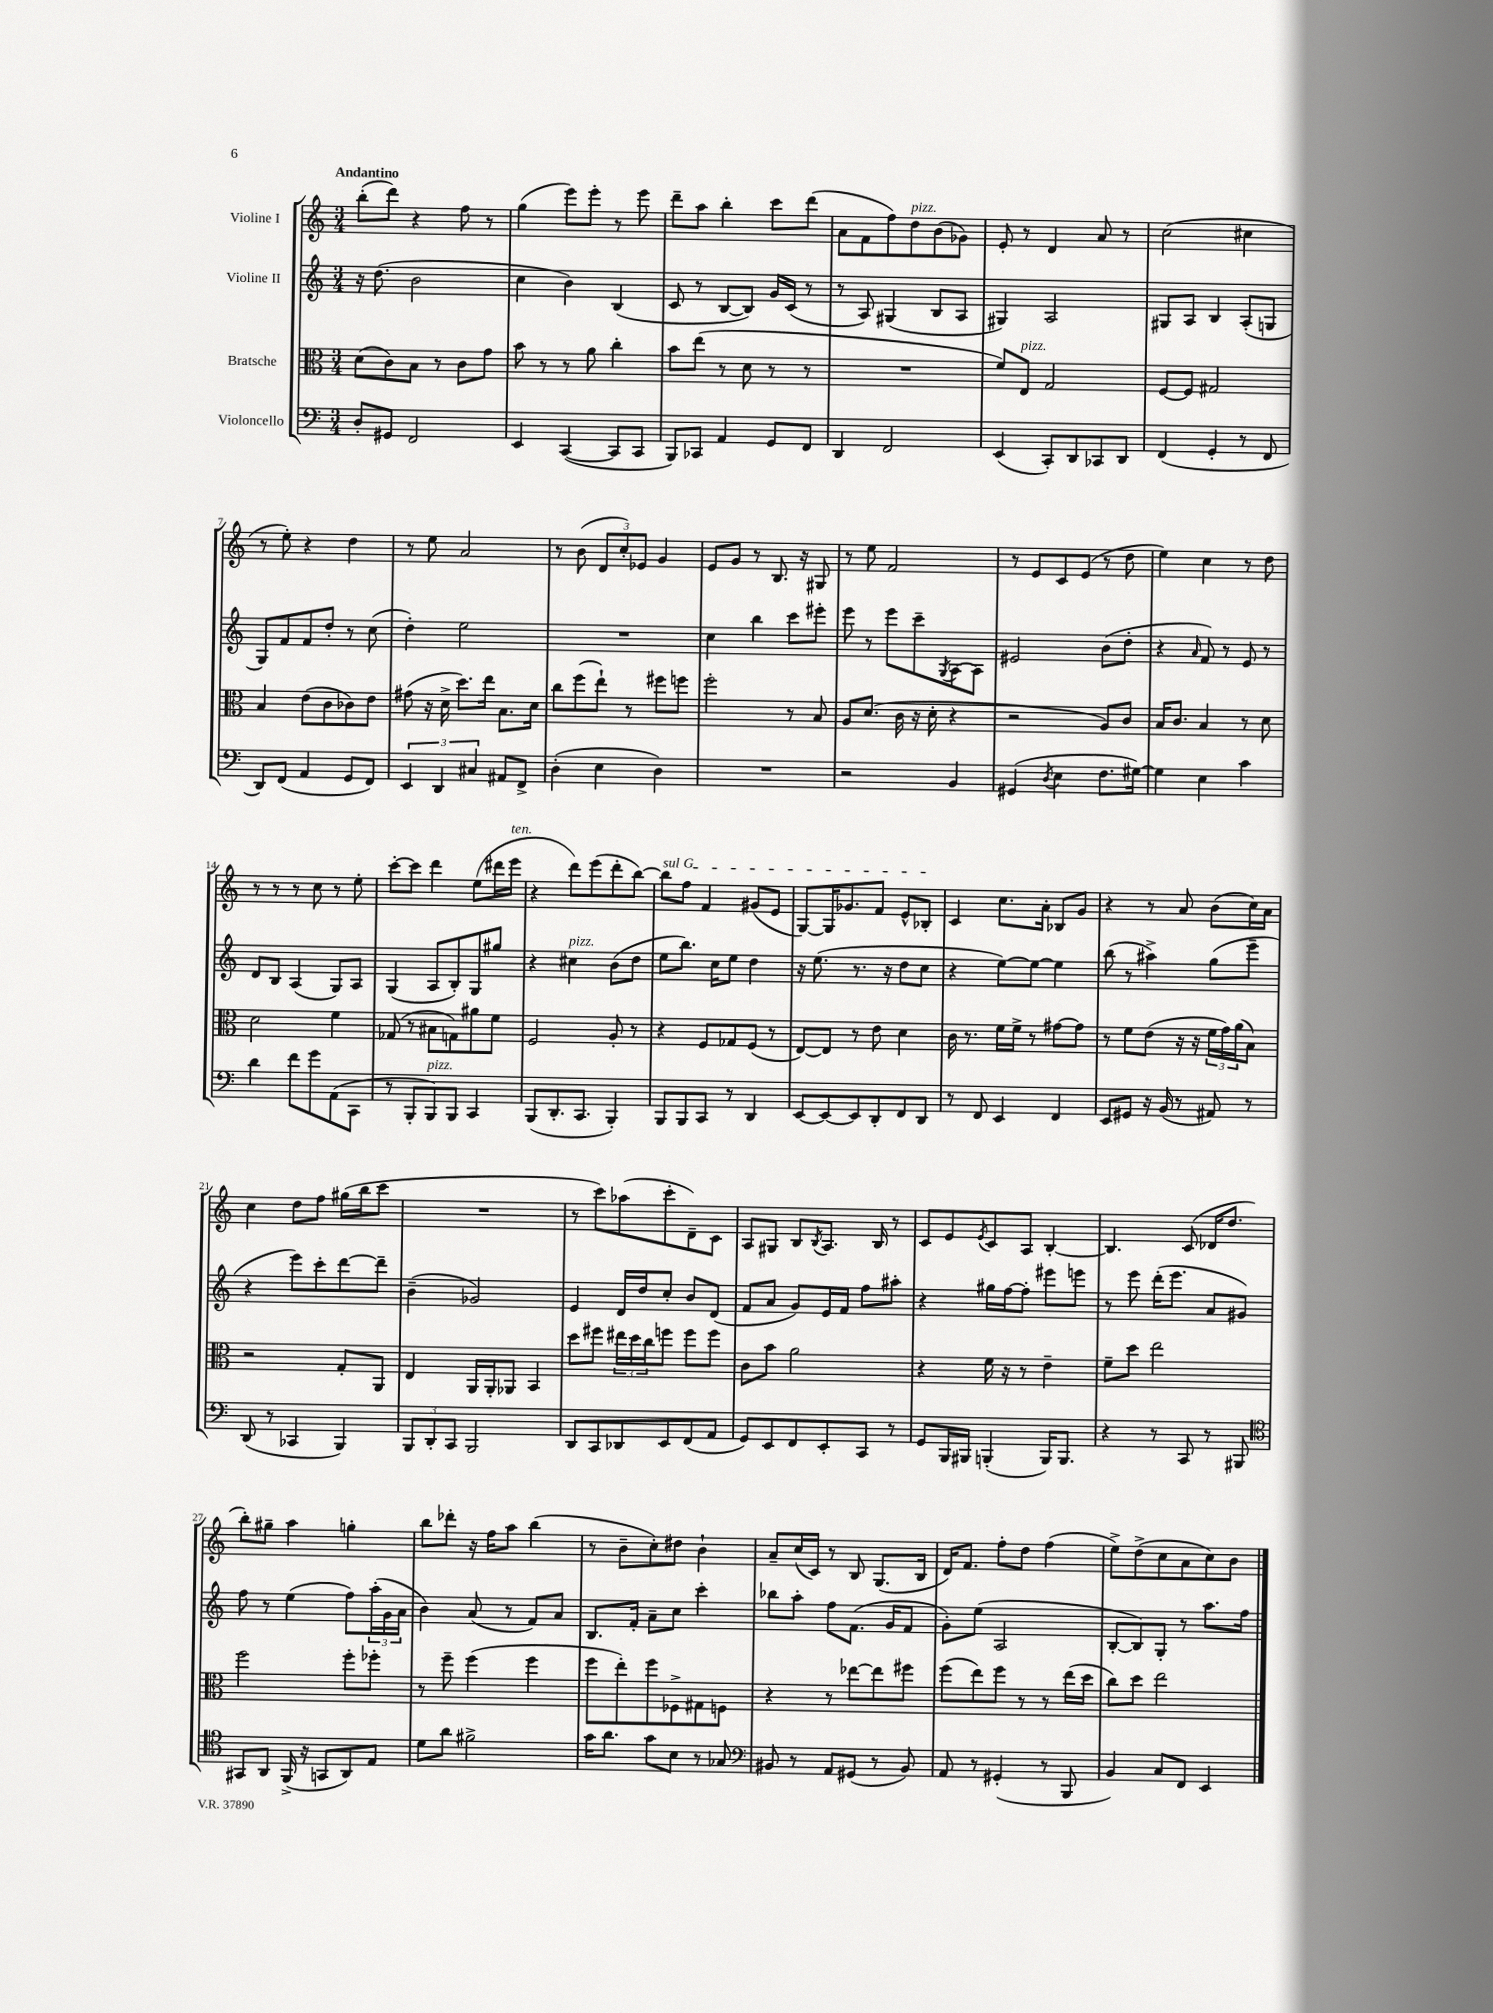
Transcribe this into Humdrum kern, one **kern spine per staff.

**kern	**kern	**kern	**kern
*staff4	*staff3	*staff2	*staff1
*clefF4	*clefC3	*clefG2	*clefG2
*k[]	*k[]	*k[]	*k[]
*M3/4	*M3/4	*M3/4	*M3/4
8D'/L	(8d\L	16r	(8bb'\L
.	.	(8.dd\	.
8GG#/J	8c\)	.	8ddd\J)
2FF/	8B\J	2b\	4r
.	8r	.	.
.	8c\L	.	8ff\
.	8g\J	.	8r
=	=	=	=
4EE/	8b\	4cc\	(4gg\
.	8r	.	.
([4CC/	8r	4b\)	8eee\L)
.	8a\	.	8eee'\J
8CC/]L	4cc'\	(4B/	8r
8CC/J	.	.	8eee\
=	=	=	=
8BBB/L)	8b\L	8c/	8ddd~\L
8CC-/J	(8ee\J	8r	8aa\J
4AA/	8r	[8B/L	4bb'\
.	8d\	8B/]J)	.
8GG/L	8r	16g/LL	8ccc\L
.	.	(16c/JJ	.
8FF/J	8r	8r	(8ddd\J
=	=	=	=
4DD/	2.r	8r	8a\L
.	.	8A/)	8f\
2FF/	.	(4G#/	8ff\)
.	.	.	8dd\
.	.	8B/L	(8b\
.	.	8A/J	8g-\J)
=	=	=	=
(4EE/	8f/L)	4G#/)	8e'/
.	8E/J	.	8r
8CC'/L)	2G/	2A/	4d/
8DD/	.	.	.
8CC-/	.	.	8a/
8DD/J	.	.	8r
=	=	=	=
(4FF/	[8F/L	8G#/L	(2cc\
.	8F/]J	8A/J	.
4GG'/	2G#/	4B/	.
8r	.	(8A'/L	4cc#\
8FF/	.	8G/J	.
=	=	=	=
8DD/L)	4B/	8G/L)	8r
(8FF/J	.	8f/	8ee'\)
4AA/	(8e\L	8f/	4r
.	8c\	8dd'/J	.
8GG/L	8c-\)	8r	4dd\
8FF/J)	8e\J	(8cc\	.
=	=	=	=
6EE/	(8g#\	4dd'\)	8r
.	16r	.	8ee\
6DD/	.	.	.
.	16d^\	.	.
.	8.dd\L)	2ee\	2a/
6C#/	.	.	.
.	16ee\Jk	.	.
8AA#/L	8.B\L	.	.
8FF^/J	.	.	.
.	16d\Jk	.	.
=	=	=	=
(4D'\	8cc\L	2.r	8r
.	(8ff\	.	(8b\
4E\	8ee`\J)	.	12d/L
.	.	.	12cc'/)
.	8r	.	.
.	.	.	12e-/J
4D\)	8ff#\L	.	4g/
.	8ff\J	.	.
=	=	=	=
2.r	2ff'\	4cc\	8e/L
.	.	.	8g/J
.	.	4bb\	8r
.	.	.	8.B/
.	8r	8ccc\L	.
.	.	.	16r
.	8B/	8eee#'\J	8G#/
=	=	=	=
2r	8A/L	8eee\	8r
.	(8.d/J	8r	8ee\
.	.	8eee\L	2f/
.	16c\	.	.
.	16r	8ccc~\	.
.	16d'\	.	.
.	.	8qG/	.
4BB/	4r	[8A\	.
.	.	8A\]J	.
=	=	=	=
(4GG#/	2r	2e#/	8r
.	.	.	8e/L
8qD/	.	.	.
4E\	.	.	8c/
.	.	.	(8e/J
8.F\L	8A/L)	(8b\L	8r
.	8c/J	8dd'\J	8dd\
[16G#\Jk)	.	.	.
=	=	=	=
4G#\]	16B/LK	4r	4ee\)
.	8.c/J	.	.
.	.	16qqa/	.
4E\	4B/	8f/)	4cc\
.	.	8r	.
4c\	8r	8e/	8r
.	8d\	8r	8dd\
=	=	=	=
4d\	2d\	8d/L	8r
.	.	8B/J	8r
8f\L	.	(4A/	8r
8g\	.	.	8cc\
(8AA\	4f\	8G/L)	8r
8CC\J	.	8A/J	8ee'\
=	=	=	=
8r	(8G-/	(4G/	[8ccc'\L
8BBB'/L	8r	.	8ccc\]J
8BBB/)	8B#\L	8A/L	4ddd\
8BBB/J	8G\)	8B'/)	.
4CC/	8a#\	8G/	(8ee\L
.	8f\J	8gg#/J	16ddd#\L
.	.	.	16eee\JJ
=	=	=	=
(8BBB/L	2F/	4r	4r
8.DD'/	.	.	.
.	.	4cc#\	8ddd\L)
8.CC/J	.	.	.
.	.	.	(8eee\
4BBB'/)	8A'/	(8b\L	8ddd'\
.	8r	8dd\J	[8bb\J)
=	=	=	=
8BBB/L	4r	8ee\L	8bb\]L
8BBB/	.	8.bb\J)	8ff\J
8CC/J	8F/L	.	4f/
.	.	16cc\LK	.
8r	8G-/	8ee\J	.
4DD/	(8F/J	4dd\	(8g#/L
.	8r	.	8e/J
=	=	=	=
[8EE/L	[8E/L)	16r	[8G/L)
.	.	(8.ee\	.
8EE/_	8E/]J	.	16G/]K
.	.	.	8.g-/
8EE/]	8r	8.r	.
8DD'/	8e\	.	8f/J
.	.	16r	.
8FF/	4d\	8dd\L	8e^^/L
8DD/J	.	8cc\J	8B-'/J
=	=	=	=
8r	16c\	4r	4c/
.	8.r	.	.
8FF/	.	.	.
4EE/	16f\LL	[8ee\L)	8.cc\L
.	16f^\JJ	.	.
.	8r	8ee\_J	.
.	.	.	16a'\Jk
4FF/	[8g#\L	4ee\]	8B-/L
.	8g#\]J	.	8g/J
=	=	=	=
8EE/L	8r	(8bb\	4r
8GG#/J	8f\L	8r	.
16r	(8e\J	4aa#^\)	8r
(16BB/	.	.	.
8r	16r	.	8a/
.	16r	.	.
8AA#/)	24f\LL	(8gg\L	(8b\L
.	24g\)	.	.
.	(24a\J	.	.
8r	8B\J)	8eee~\J	16cc\L)
.	.	.	16a\JJ
=	=	=	=
(8DD/	2r	4r	4cc\
8r	.	.	.
4CC-/	.	8eee\L)	8dd\L
.	.	8ccc'\	8ff\J
4BBB/)	8G'/L	[8ddd\	(16gg#\LL
.	.	.	16bb\J
.	8AA/J	8ddd~\]J	8ccc\J
=	=	=	=
12BBB/L	4E/	(4b~\	2.r
12DD'/	.	.	.
12CC/J	.	.	.
2BBB/	16AA/LL	2g-/)	.
.	16AA'/J	.	.
.	8AA-/J	.	.
.	4BB/	.	.
=	=	=	=
8DD/L	8dd\L	4e/	8r
8CC/	8ff#\J	.	8ccc\L)
8DD-/	24ee#\LL	16d/LL	(8aa-\
.	24dd\	.	.
.	.	16dd/J	.
.	24cc\J	.	.
8EE/	8ff\J	8cc'/J	8ccc'\
(8FF/	8ff\L	8b/L	8d~\)
8AA/J	8ff\J	(8d/J	8c\J
=	=	=	=
8GG/L)	8c\L	8f/L	8A/L
8EE/	8b\J	8a/J	8G#/J
8FF/	2a\	8g/L)	8B/L
.	.	.	8qB/
8EE'/	.	16e/L	8.A/J
.	.	16f/JJ	.
8CC/J	.	8ff\L	.
.	.	.	16B/
8r	.	8aa#'\J	8r
=	=	=	=
8GG/L	4r	4r	8c/L
16BBB/L	.	.	8e/
16BBB#/JJ	.	.	.
.	.	.	8qe/
(4BBB'/	16f\	16gg#\LL	8c/
.	16r	[16ff\J	.
.	8r	8ff'\]J	8A/J
16BBB/LK)	4e~\	8eee#\L	[4B'/
8.BBB/J	.	.	.
.	.	8eee\J	.
=	=	=	=
4r	8f~\L	8r	4.B/]
.	8dd\J	8eee\	.
8r	2ee\	(16ddd'\LK	.
.	.	8.eee\J	.
8CC/	.	.	(8c/
8r	.	8a/L	16d-/LK
.	.	.	8.dd/J
8BBB#/	.	8g#/J)	.
=	=	=	=
*clefC4	*	*	*
8GG#/L	2ff\	8ff\	8bb'\L)
8AA/J	.	8r	8gg#~\J
(16FF^/	.	(4ee\	4aa\
16r	.	.	.
8GG/L	.	.	.
8AA/)	8ff'\L	8ff\L)	4gg'\
8E/J	8ff-'\J	(24aa'\L	.
.	.	24g\	.
.	.	24a\JJ	.
=	=	=	=
8d\L	8r	4b\)	8bb\L
8a\J	8ff~\	.	8ddd-'\J
2f#^\	(4ff\	(8a/	16r
.	.	.	16ff\LK
.	.	8r	8aa\J
.	4ff\	8f/L)	(4bb\
.	.	8a/J	.
=	=	=	=
16g\LK	8ff\L	8.B/L	8r
8.a\J	.	.	.
.	8ee'\)	.	8b~\L
.	.	16f'/Jk	.
8g\L	8ff\	8a~\L	8cc'\)
8B\J	8F-^\	8cc\J	8dd#\J
8r	8G#\	4ccc'\	4b`\
8G-/	8F\J	.	.
=	=	=	=
*clefF4	*	*	*
8BB#/	4r	8bb-\L	8a~/L
8r	.	8aa'\J	(16cc/L
.	.	.	16c/JJ)
8AA/L	8r	8ff\L	8r
(8GG#/J	[8ee-\L	(8.f\J	8B/
8r	8ee-\]	.	(8.G/L
.	.	16g/LK	.
8BB#/)	8ff#\J	8f/J	.
.	.	.	16B/Jk
=	=	=	=
8AA/	(8ff\L	8g'\L)	16d/LK)
.	.	.	8.f/J
8r	8ee\)	(8ee\J	.
(4GG#'/	8ff\J	2A/	8ff'\L
.	8r	.	8dd\J
8r	8r	.	(4ff\
8BBB/	(16ee\LL	.	.
.	16dd\JJ	.	.
=	=	=	=
4BB/)	8cc\L)	[8B'/L	8ee^\L)
.	8dd\J	8B/])	(8dd^\
8C/L	2ee\	8G'/J	8cc\
8FF/J	.	8r	8a\
4EE/	.	8.aa\L	8cc\)
.	.	.	8b\J
.	.	16ff\Jk	.
==	==	==	==
*-	*-	*-	*-
